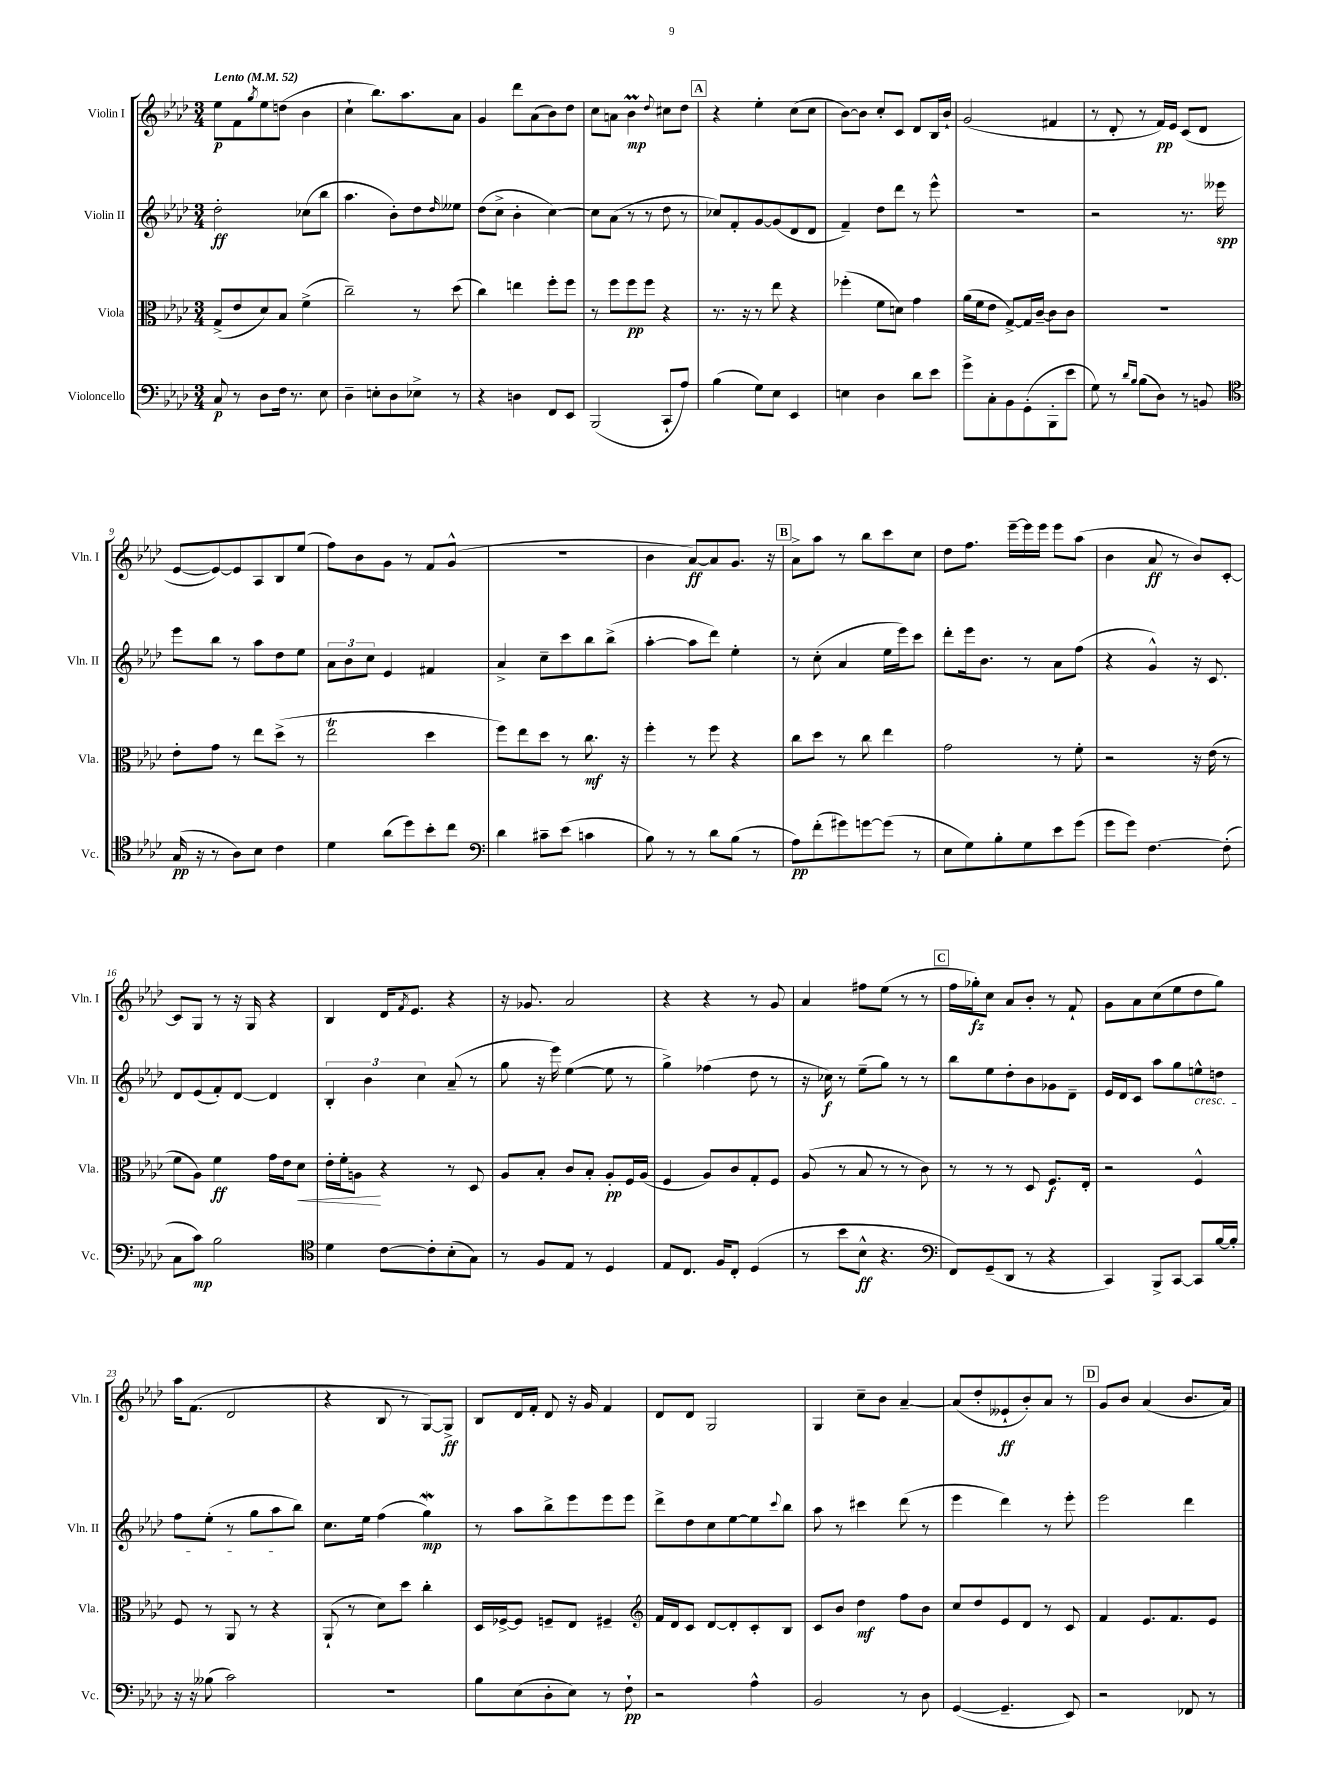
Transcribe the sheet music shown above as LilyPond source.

<<
\new StaffGroup <<
\new Staff = "s0" \with { instrumentName = "Violin I" shortInstrumentName = "Vln. I" } {
    \clef treble \key aes \major \numericTimeSignature \time 3/4 \tempo "Lento" 4 = 52
    ees''8\p f'8 \acciaccatura { g''8 } ees''8 d''8( bes'4 |
    c''4-! bes''8.) aes''8. aes'8 |
    g'4 des'''8 aes'8( bes'8) des''8 |
    c''8 a'8 bes'4\prall\mp \appoggiatura { des''8 } cis''8 des''8 |
    \mark \markup { \box "A" } r4 ees''4-. c''8( c''8 |
    bes'8~) bes'8 c''8-. c'8 des'8 bes16 bes'16-! |
    g'2( fis'4 |
    r8 des'8-. r8 f'16\pp) ees'16 c'8( des'8 |
    ees'8~ ees'8~) ees'8 aes8 bes8 ees''8( |
    f''8) bes'8 g'8 r8 f'8 g'8-^( |
    R2. |
    bes'4 aes'8~\ff) aes'8 g'8. r16 |
    \mark \markup { \box "B" } aes'8-> aes''8 r8 bes''8 c'''8 c''8 |
    des''8 f''8. ees'''16~-- ees'''16 ees'''16 ees'''8 aes''8( |
    bes'4 aes'8\ff r8 bes'8) c'8~-. |
    c'8 g8 r8 r16 g16 r4 |
    bes4 des'16 \acciaccatura { f'8 } ees'8. r4 |
    r16 ges'8. aes'2 |
    r4 r4 r8 g'8 |
    aes'4 fis''8 ees''8( r8 r8 |
    \mark \markup { \box "C" } f''16 ges''16-.\fz) c''8 aes'8 bes'8-. r8 f'8-! |
    g'8 aes'8 c''8( ees''8 des''8 g''8) |
    aes''16 f'8.( des'2 |
    r4 bes8 r8 g8~) g8->\ff |
    bes8 des'16 f'16-. des'8 r16 g'16 f'4 |
    des'8 des'8 g2 |
    g4 c''8-- bes'8 aes'4~-- |
    aes'8( des''8-. eeses'8-!\ff bes'8-.) aes'8 r8 |
    \mark \markup { \box "D" } g'8 bes'8 aes'4( bes'8. aes'16) \bar "|." |
}
\new Staff = "s1" \with { instrumentName = "Violin II" shortInstrumentName = "Vln. II" } {
    \clef treble \key aes \major \numericTimeSignature \time 3/4
    des''2-.\ff ces''8( bes''8 |
    aes''4. bes'8-.) des''8 \grace { des''16 } eeses''8 |
    des''8( c''8-> bes'4-. c''4~) |
    c''8 aes'8( r8 r8 des''8 r8 |
    \mark \markup { \box "A" } ces''8) f'8-. g'8~ g'8( des'8 des'8 |
    f'4--) des''8 des'''8 r8 ees'''8-^ |
    R2. |
    r2 r8. eeses'''16\spp |
    ees'''8 bes''8 r8 aes''8 des''8 ees''8 |
    \tuplet 3/2 { aes'8 bes'8 c''8 } ees'4 fis'4 |
    aes'4-> c''8-- c'''8 bes''8 bes''8->( |
    aes''4~-. aes''8 des'''8) ees''4-. |
    \mark \markup { \box "B" } r8 c''8-.( aes'4 ees''16 ees'''16) c'''8 |
    des'''8-. ees'''16 bes'8. r8 aes'8 f''8( |
    r4 g'4-^) r16 c'8. |
    des'8 ees'8( f'8-.) des'8~ des'4 |
    \tuplet 3/2 { bes4-. bes'4 c''4 } aes'8--( r8 |
    g''8 r16 ees'''16) ees''4~( ees''8 r8 |
    g''4->) fes''4( des''8 r8 |
    r16 ces''16\f) r8 ees''8--( g''8) r8 r8 |
    \mark \markup { \box "C" } bes''8 ees''8 des''8-. bes'8 ges'8 des'8-- |
    ees'16 des'16 c'8 aes''8 g''8 e''8-^\cresc d''8 |
    f''8 ees''8-.( r8 g''8 aes''8\! bes''8) |
    c''8. ees''16 f''4( g''4\mordent\mp) |
    r8 aes''8 bes''8-> ees'''8 ees'''8 ees'''8 |
    des'''8-> des''8 c''8 ees''8~ ees''8 \appoggiatura { c'''8 } bes''8 |
    aes''8 r8 cis'''4 des'''8( r8 |
    ees'''4 des'''4) r8 ees'''8-. |
    \mark \markup { \box "D" } ees'''2 des'''4 \bar "|." |
}
\new Staff = "s2" \with { instrumentName = "Viola" shortInstrumentName = "Vla." } {
    \clef alto \key aes \major \numericTimeSignature \time 3/4
    g8->( ees'8 des'8) bes8 f'4->( |
    c''2--) r8 des''8( |
    c''4) e''4 f''8-. f''8 |
    r8 f''8 f''8\pp f''8 r4 |
    \mark \markup { \box "A" } r8. r16 r8 ees''8 r4 |
    fes''4-.( f'8 d'8) g'4 |
    aes'16( f'16 ees'8 g8~->) g16 c'16~-- c'8 c'8 |
    R2. |
    ees'8-. g'8 r8 ees''8 des''8->( r8 |
    ees''2\trill des''4 |
    f''8) ees''8 des''8 r8 c''8.\mf r16 |
    f''4-. r8 f''8 r4 |
    \mark \markup { \box "B" } c''8 des''8 r8 c''8 ees''4 |
    g'2 r8 f'8-. |
    r2 r16 ees'16( r8 |
    f'8 aes8) f'4\ff g'16 ees'16 des'8\< |
    ees'16-. f'16-. a8\! r4 r8 des8 |
    aes8 bes8-. c'8 bes8-. aes8-.\pp f16 aes16( |
    f4 aes8) c'8 g8-. f8 |
    aes8( r8 bes8 r8 r8 c'8) |
    \mark \markup { \box "C" } r8 r8 r8 des8 f8.\f ees16-. |
    r2 f4-^ |
    f8 r8 aes,8 r8 r4 |
    aes,8-!( r8 des'8) des''8 c''4-. |
    des16 fes16~-> fes8 f8-- ees8 fis4-- |
    \clef treble f'16 des'16 c'8 des'8~ des'8-. c'8-. bes8 |
    c'8 bes'8 des''4\mf f''8 bes'8 |
    c''8 des''8 ees'8 des'8 r8 c'8 |
    \mark \markup { \box "D" } f'4 ees'8. f'8. ees'8 \bar "|." |
}
\new Staff = "s3" \with { instrumentName = "Violoncello" shortInstrumentName = "Vc." } {
    \clef bass \key aes \major \numericTimeSignature \time 3/4
    c8\p r8 des8 f16 r8. ees8 |
    des4-- e8-. des8 ees8-> r8 |
    r4 d4 f,8 ees,8 |
    bes,,2( c,8-! aes8) |
    \mark \markup { \box "A" } bes4( g8) ees8 ees,4 |
    e4 des4 des'8 ees'8 |
    g'8-> c8-. bes,8 g,8-.( bes,,8-. ees'8 |
    g8) r8 \grace { des'16 bes16 } bes8( des8) r8 b,8 |
    \clef tenor g16\pp( r16 r8 aes8) bes8 c'4 |
    des'4 aes'8( des''8) bes'8-. c''8 |
    \clef bass des'4 cis'8-- ees'8( c'4 |
    bes8) r8 r8 des'8 bes8( r8 |
    \mark \markup { \box "B" } aes8\pp) f'8-.( gis'8) g'8~ g'8( r8 |
    ees8 g8) bes8-. g8 ees'8 g'8( |
    g'8 g'8) f4.~ f8-.( |
    c8 c'8\mp) bes2 |
    \clef tenor des'4 c'8~ c'8-. bes8-.( g8) |
    r8 f8 ees8 r8 des4 |
    ees8 c8. f16 c8-. des4( |
    r8 bes'8 bes8-^\ff r4. |
    \mark \markup { \box "C" } \clef bass f,8) g,8--( des,8 r8 r4 |
    c,4) bes,,8-> c,8~ c,8 bes16~ bes16-. |
    r16 r16 beses8( c'2) |
    R2. |
    bes8 ees8( des8-. ees8) r8 f8-!\pp |
    r2 aes4-^ |
    bes,2 r8 des8 |
    g,4~( g,4.-- ees,8) |
    \mark \markup { \box "D" } r2 fes,8 r8 \bar "|." |
}
>>
>>
